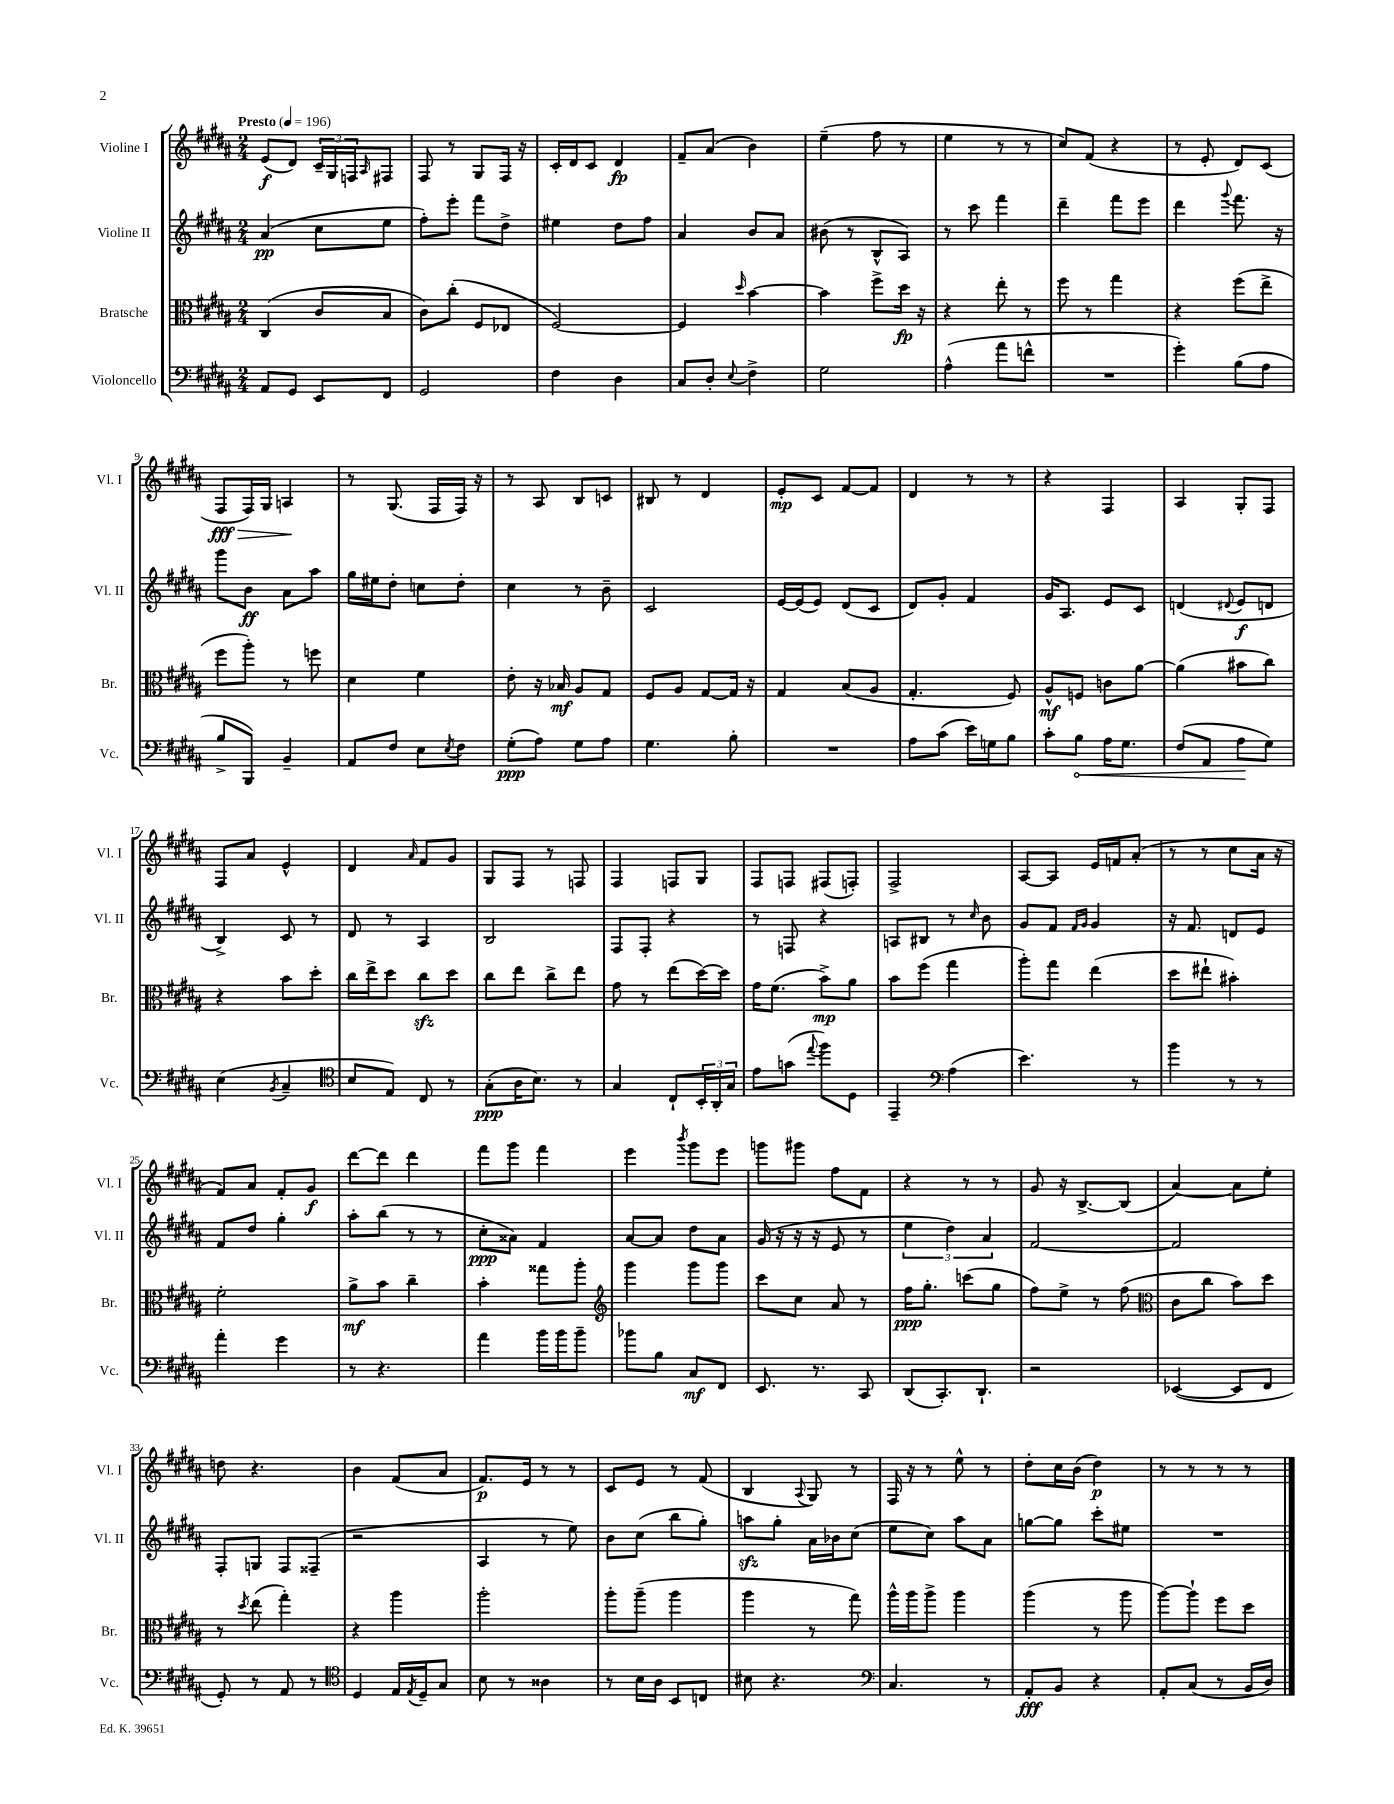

**kern	**dynam	**kern	**dynam	**kern	**dynam	**kern	**dynam
*part4	*part4	*part3	*part3	*part2	*part2	*part1	*part1
*staff4	*staff4	*staff3	*staff3	*staff2	*staff2	*staff1	*staff1
*I"Violoncello	*	*I"Bratsche	*	*I"Violine II	*	*I"Violine I	*
*I'Vc.	*	*I'Br.	*	*I'Vl. II	*	*I'Vl. I	*
*clefF4	*	*clefC3	*	*clefG2	*	*clefG2	*
*k[f#c#g#d#a#]	*	*k[f#c#g#d#a#]	*	*k[f#c#g#d#a#]	*	*k[f#c#g#d#a#]	*
*M2/4	*	*M2/4	*	*M2/4	*	*M2/4	*
*MM196	*	*MM196	*	*MM196	*	*MM196	*
=1	=1	=1	=1	=1	=1	=1	=1
!	!	!	!	!	!	!LO:TX:a:B:t=Presto	!
8AA#/L	.	(4C#/	.	(4a#/	pp	(8e/L	f
8GG#/J	.	.	.	.	.	8d#/J)	.
8EE/L	.	8c#/L	.	8cc#\L	.	24c#~/LL	.
.	.	.	.	.	.	24G#/	.
.	.	.	.	.	.	24Fn/J	.
.	.	.	.	.	.	16qqA#/	.
8FF#/J	.	8B/J	.	8ee\J	.	8F#X/J	.
=2	=2	=2	=2	=2	=2	=2	=2
2GG#/	.	8c#\L)	.	8ff#'\L)	.	8F#/	.
.	.	(8cc#'\J	.	8eee'\J	.	8r	.
.	.	8F#/L	.	8fff#\L	.	8G#/L	.
.	.	8E-X/J	.	8dd#^\J	.	16F#/Jk	.
.	.	.	.	.	.	16r	.
=3	=3	=3	=3	=3	=3	=3	=3
4F#\	.	[2F#/)	.	4ee#X\	.	16c#'/LL	.
.	.	.	.	.	.	16d#/J	.
.	.	.	.	.	.	8c#/J	.
4D#\	.	.	.	8dd#\L	.	4d#/	fp
.	.	.	.	8ff#\J	.	.	.
=4	=4	=4	=4	=4	=4	=4	=4
8C#/L	.	4F#/]	.	4a#/	.	8f#~/L	.
8D#'/J	.	.	.	.	.	(8a#/J	.
8qqE/	.	16qqdd#/	.	.	.	.	.
4F#^\	.	[4b\	.	8b/L	.	4b\)	.
.	.	.	.	8a#/J	.	.	.
=5	=5	=5	=5	=5	=5	=5	=5
2G#\	.	4b\]	.	(8b#X\	.	(4ee~\	.
.	.	.	.	8r	.	.	.
.	.	8ff#^\L	.	8B^^/L	.	8ff#\	.
.	.	16dd#\Jk	fp	8A#/J)	.	8r	.
.	.	16r	.	.	.	.	.
=6	=6	=6	=6	=6	=6	=6	=6
(4A#^^\	.	4r	.	8r	.	4ee\	.
.	.	.	.	8ccc#\	.	.	.
8a#\L	.	8ee'\	.	4fff#\	.	8r	.
8fn^^\J	.	8r	.	.	.	8r	.
=7	=7	=7	=7	=7	=7	=7	=7
2r	.	8ff#\	.	4ddd#~\	.	8cc#/L)	.
.	.	8r	.	.	.	(8f#/J	.
.	.	4gg#\	.	8fff#\L	.	4r	.
.	.	.	.	8eee\J	.	.	.
=8	=8	=8	=8	=8	=8	=8	=8
4g#'\)	.	4r	.	4ddd#\	.	8r	.
.	.	.	.	.	.	8e'/	.
.	.	.	.	8qqggg#/	.	.	.
(8B\L	.	(8ff#\L	.	8.fff#\	.	8d#/L)	.
8A#\J	.	8ee^\J	.	.	.	(8c#/J	.
.	.	.	.	16r	.	.	.
!!LO:LB:g=z
=9	=9	=9	=9	=9	=9	=9	=9
!	!	!	!	!	!	!	!LO:HP:b
8B^/L	.	8ff#\L	.	8ggg#\L	.	8F#/L	> fff
8BBB/J)	.	8aa#'\J)	.	8b\J	ff	16F#/L)	.
.	.	.	.	.	.	16G#/JJ	.
4BB~/	.	8r	.	8a#\L	.	4An/	.
.	.	8ffn\	.	8aa#\J	.	.	.
.	.	.	.	.	.	.	]
=10	=10	=10	=10	=10	=10	=10	=10
8AA#/L	.	4d#\	.	16gg#\LL	.	8r	.
.	.	.	.	16ee#X\J	.	.	.
8F#/J	.	.	.	8dd#'\J	.	(8.G#/	.
8E\L	.	4f#\	.	8ccn\L	.	.	.
.	.	.	.	.	.	16F#/LL	.
8qE/	.	.	.	.	.	.	.
8F#\J	.	.	.	8dd#'\J	.	16F#/JJ)	.
.	.	.	.	.	.	16r	.
=11	=11	=11	=11	=11	=11	=11	=11
(8G#'\L	ppp	8e'\	.	4cc#\	.	8r	.
8A#\J)	.	16r	.	.	.	8A#/	.
.	.	16B-X/	mf	.	.	.	.
8G#\L	.	8A#/L	.	8r	.	8B/L	.
8A#\J	.	8G#/J	.	8b~\	.	8cn/J	.
=12	=12	=12	=12	=12	=12	=12	=12
4.G#\	.	8F#/L	.	2c#/	.	8B#X/	.
.	.	8A#/J	.	.	.	8r	.
.	.	[8G#/L	.	.	.	4d#/	.
8B'\	.	16G#/Jk]	.	.	.	.	.
.	.	16r	.	.	.	.	.
=13	=13	=13	=13	=13	=13	=13	=13
2r	.	4G#/	.	[16e/LL	.	8e'/L	mp
.	.	.	.	(16e/J]	.	.	.
.	.	.	.	8e/J)	.	8c#/J	.
.	.	(8B/L	.	(8d#/L	.	[8f#/L	.
.	.	8A#/J	.	8c#/J	.	8f#/J]	.
=14	=14	=14	=14	=14	=14	=14	=14
8A#\L	.	4.G#'/	.	8d#/L)	.	4d#/	.
(8c#\J	.	.	.	8g#'/J	.	.	.
16e\LL)	.	.	.	4f#/	.	8r	.
16Gn\J	.	.	.	.	.	.	.
8B\J	.	8F#/)	.	.	.	8r	.
=15	=15	=15	=15	=15	=15	=15	=15
8c#'\L	.	8A#^^/L	mf	16g#/KL	.	4r	.
.	.	.	.	8.A#/J	.	.	.
!	!LO:HP:b	!	!	!	!	!	!
8B\J	<	8Fn/J	.	.	.	.	.
16A#\KL	.	8cn\L	.	8e/L	.	4F#/	.
8.G#\J	.	.	.	.	.	.	.
.	.	[8a#\J	.	8c#/J	.	.	.
=16	=16	=16	=16	=16	=16	=16	=16
(8F#/L	.	(4a#\]	.	(4dn/	.	4A#/	.
8AA#/J	.	.	.	.	.	.	.
.	.	.	.	8qqd#X/	.	.	.
8A#\L	.	8b#X\L	.	8e/L	f	8G#'/L	.
8G#\J)	[	8cc#\J)	.	8dn/J	.	8F#/J	.
!!LO:LB:g=z
=17	=17	=17	=17	=17	=17	=17	=17
(4E\	.	4r	.	4B^/)	.	8F#/L	.
.	.	.	.	.	.	8a#/J	.
8qBB/	.	.	.	.	.	.	.
4C#~/	.	8b\L	.	8c#/	.	4e^^/	.
.	.	8dd#'\J	.	8r	.	.	.
=18	=18	=18	=18	=18	=18	=18	=18
*clefC4	*	*	*	*	*	*	*
8B/L	.	16cc#\LL	.	8d#/	.	4d#/	.
.	.	16ee^\J	.	.	.	.	.
8E/J)	.	8dd#\J	.	8r	.	.	.
.	.	.	.	.	.	16qqa#/	.
8C#/	.	8cc#zz\L	.	4A#/	.	8f#/L	.
8r	.	8dd#\J	.	.	.	8g#/J	.
=19	=19	=19	=19	=19	=19	=19	=19
(8G#'\L	ppp	8cc#\L	.	2B/	.	8G#/L	.
16A#\K	.	8ee\J	.	.	.	8F#/J	.
8.B\J)	.	.	.	.	.	.	.
.	.	8cc#^\L	.	.	.	8r	.
8r	.	8ee\J	.	.	.	8Fn/	.
=20	=20	=20	=20	=20	=20	=20	=20
4G#/	.	8g#\	.	8F#/L	.	4F#/	.
.	.	8r	.	8F#'/J	.	.	.
8C#`/L	.	(8ee\L	.	4r	.	8Fn/L	.
24BB'/L	.	[16dd#\L)	.	.	.	8G#/J	.
24AA#'/	.	.	.	.	.	.	.
.	.	16dd#\JJ]	.	.	.	.	.
24G#/JJ	.	.	.	.	.	.	.
=21	=21	=21	=21	=21	=21	=21	=21
8e\L	.	16g#\KL	.	8r	.	8F#/L	.
.	.	(8.f#\J	.	.	.	.	.
(8gn\J	.	.	.	8Fn/	.	8Fn/J	.
8qqee/	.	.	.	.	.	.	.
8ff#\L)	.	8b^\L)	mp	4r	.	(8F#X/L	.
8D#\J	.	8a#\J	.	.	.	8Fn'/J)	.
=22	=22	=22	=22	=22	=22	=22	=22
4EE~/	.	8b\L	.	8An/L	.	2F#^/	.
.	.	(8ff#\J	.	8B#X/J	.	.	.
*clefF4	*	*	*	*	*	*	*
(4A#\	.	4gg#\	.	8r	.	.	.
.	.	.	.	16qqcc#/	.	.	.
.	.	.	.	8b\	.	.	.
=23	=23	=23	=23	=23	=23	=23	=23
4.e\)	.	8aa#'\L)	.	8g#/L	.	[8A#/L	.
.	.	8gg#\J	.	8f#/J	.	8A#/J]	.
.	.	.	.	16qqf#/LL	.	.	.
.	.	.	.	16qqg#/JJ	.	.	.
.	.	(4ee\	.	4g#/	.	16e/LL	.
.	.	.	.	.	.	16fn/J	.
8r	.	.	.	.	.	(8a#'/J	.
=24	=24	=24	=24	=24	=24	=24	=24
4b\	.	8dd#\L	.	16r	.	8r	.
.	.	.	.	8.f#/	.	.	.
.	.	8ee#X`\J	.	.	.	8r	.
8r	.	4b#X'\)	.	8dn/L	.	8cc#\L	.
8r	.	.	.	8e/J	.	16a#\Jk	.
.	.	.	.	.	.	16r	.
!!LO:LB:g=z
=25	=25	=25	=25	=25	=25	=25	=25
4a#'\	.	2f#'\	.	8f#/L	.	8f#/L)	.
.	.	.	.	8dd#/J	.	8a#/J	.
4g#\	.	.	.	4gg#'\	.	8f#'/L	.
.	.	.	.	.	.	8g#/J	f
=26	=26	=26	=26	=26	=26	=26	=26
8r	.	8a#^\L	mf	8aa#'\L	.	[8ddd#\L	.
4.r	.	8b\J	.	(8bb\J	.	8ddd#\J]	.
.	.	4cc#~\	.	8r	.	4ddd#\	.
.	.	.	.	8r	.	.	.
=27	=27	=27	=27	=27	=27	=27	=27
4a#\	.	4b'\	.	8cc#'\L	ppp	8fff#\L	.
.	.	.	.	8a##X\J)	.	8ggg#\J	.
16b\LL	.	8gg##X\L	.	4f#/	.	4fff#\	.
16b\J	.	.	.	.	.	.	.
8b~\J	.	8aa#'\J	.	.	.	.	.
=28	=28	=28	=28	=28	=28	=28	=28
*	*	*clefG2	*	*	*	*	*
8b-X\L	.	4ggg#\	.	[8a#/L	.	4eee\	.
8B\J	.	.	.	8a#/J]	.	.	.
.	.	.	.	.	.	8qbbb/	.
8C#/L	mf	8ggg#\L	.	8dd#\L	.	8ggg#\L	.
8FF#/J	.	8ggg#\J	.	8a#\J	.	8eee\J	.
=29	=29	=29	=29	=29	=29	=29	=29
8.EE/	.	8ccc#\L	.	(16g#/	.	8gggn\L	.
.	.	.	.	16r	.	.	.
.	.	8cc#\J	.	16r	.	8ggg#X\J	.
8.r	.	.	.	16r	.	.	.
.	.	8a#/	.	8e/	.	8ff#\L	.
8CC#/	.	8r	.	8r	.	8f#\J	.
=30	=30	=30	=30	=30	=30	=30	=30
(8DD#/L	.	16ff#\KL	ppp	6ee\	.	4r	.
.	.	8.gg#'\J	.	.	.	.	.
8.CC#'/)	.	.	.	.	.	.	.
.	.	.	.	6dd#\)	.	.	.
.	.	(8cccn\L	.	.	.	8r	.
8.DD#`/J	.	.	.	.	.	.	.
.	.	.	.	6a#/	.	.	.
.	.	8gg#\J	.	.	.	8r	.
=31	=31	=31	=31	=31	=31	=31	=31
2r	.	8ff#\L)	.	[2f#/	.	8g#/	.
.	.	8ee^\J	.	.	.	16r	.
.	.	.	.	.	.	[8.B^/L	.
.	.	8r	.	.	.	.	.
.	.	(8ff#\	.	.	.	(8B/J]	.
=32	=32	=32	=32	=32	=32	=32	=32
*	*	*clefC3	*	*	*	*	*
([4EE-X/	.	8c#\L	.	2f#/]	.	[4a#/)	.
.	.	8cc#\J	.	.	.	.	.
8EE-/L]	.	8b\L)	.	.	.	8a#\L]	.
8FF#/J	.	8dd#\J	.	.	.	8ee'\J	.
!!LO:LB:g=z
=33	=33	=33	=33	=33	=33	=33	=33
8GG#'/)	.	8r	.	8F#'/L	.	8ddn\	.
.	.	8qdd#/	.	.	.	.	.
8r	.	(8ee\	.	8Gn/J	.	4.r	.
8AA#/	.	4gg#'\)	.	8F#/L	.	.	.
8r	.	.	.	(8F##X~/J	.	.	.
=34	=34	=34	=34	=34	=34	=34	=34
*clefC4	*	*	*	*	*	*	*
4D#/	.	4r	.	2r	.	4b\	.
16E/LL	.	4aa#\	.	.	.	(8f#/L	.
8qE/	.	.	.	.	.	.	.
16D#~/J	.	.	.	.	.	.	.
8G#/J	.	.	.	.	.	8a#/J	.
=35	=35	=35	=35	=35	=35	=35	=35
8B\	.	2aa#'\	.	4A#/	.	8.f#/L)	p
8r	.	.	.	.	.	.	.
.	.	.	.	.	.	16e/Jk	.
4A##X\	.	.	.	8r	.	8r	.
.	.	.	.	8ee\)	.	8r	.
=36	=36	=36	=36	=36	=36	=36	=36
8r	.	8aa#'\L	.	8b\L	.	8c#/L	.
16B\LL	.	(8aa#~\J	.	(8cc#\J	.	8e/J	.
16A#\JJ	.	.	.	.	.	.	.
8BB/L	.	4aa#\	.	8bb\L	.	8r	.
8Cn/J	.	.	.	8gg#'\J)	.	(8f#/	.
=37	=37	=37	=37	=37	=37	=37	=37
8B#X\	.	4aa#\	.	8aanzz\L	.	4B/	.
4.r	.	.	.	8gg#'\J	.	.	.
.	.	.	.	.	.	8qqA#/	.
.	.	8r	.	16a#\LL	.	8G#/)	.
.	.	.	.	16b-X\J	.	.	.
.	.	8gg#\)	.	(8cc#\J	.	8r	.
=38	=38	=38	=38	=38	=38	=38	=38
*clefF4	*	*	*	*	*	*	*
4.C#/	.	16aa#^^\LL	.	8ee\L	.	16F#/	.
.	.	16aa#\J	.	.	.	16r	.
.	.	8aa#^\J	.	8cc#\J)	.	8r	.
.	.	4aa#\	.	8aa#\L	.	8ee^^\	.
8r	.	.	.	8a#\J	.	8r	.
=39	=39	=39	=39	=39	=39	=39	=39
8AA#'/L	fff	(4aa#\	.	[8ggn\L	.	8dd#'\L	.
8BB/J	.	.	.	8gg\J]	.	16cc#\L	.
.	.	.	.	.	.	(16b\JJ	.
4r	.	8r	.	8ccc#'\L	.	4dd#\)	p
.	.	8aa#\	.	8ee#X\J	.	.	.
=40	=40	=40	=40	=40	=40	=40	=40
8AA#'/L	.	[8aa#\L)	.	2r	.	8r	.
(8C#/J	.	8aa#`\J]	.	.	.	8r	.
8r	.	8ff#\L	.	.	.	8r	.
16BB/LL	.	8dd#\J	.	.	.	8r	.
16D#/JJ)	.	.	.	.	.	.	.
==	==	==	==	==	==	==	==
*-	*-	*-	*-	*-	*-	*-	*-
